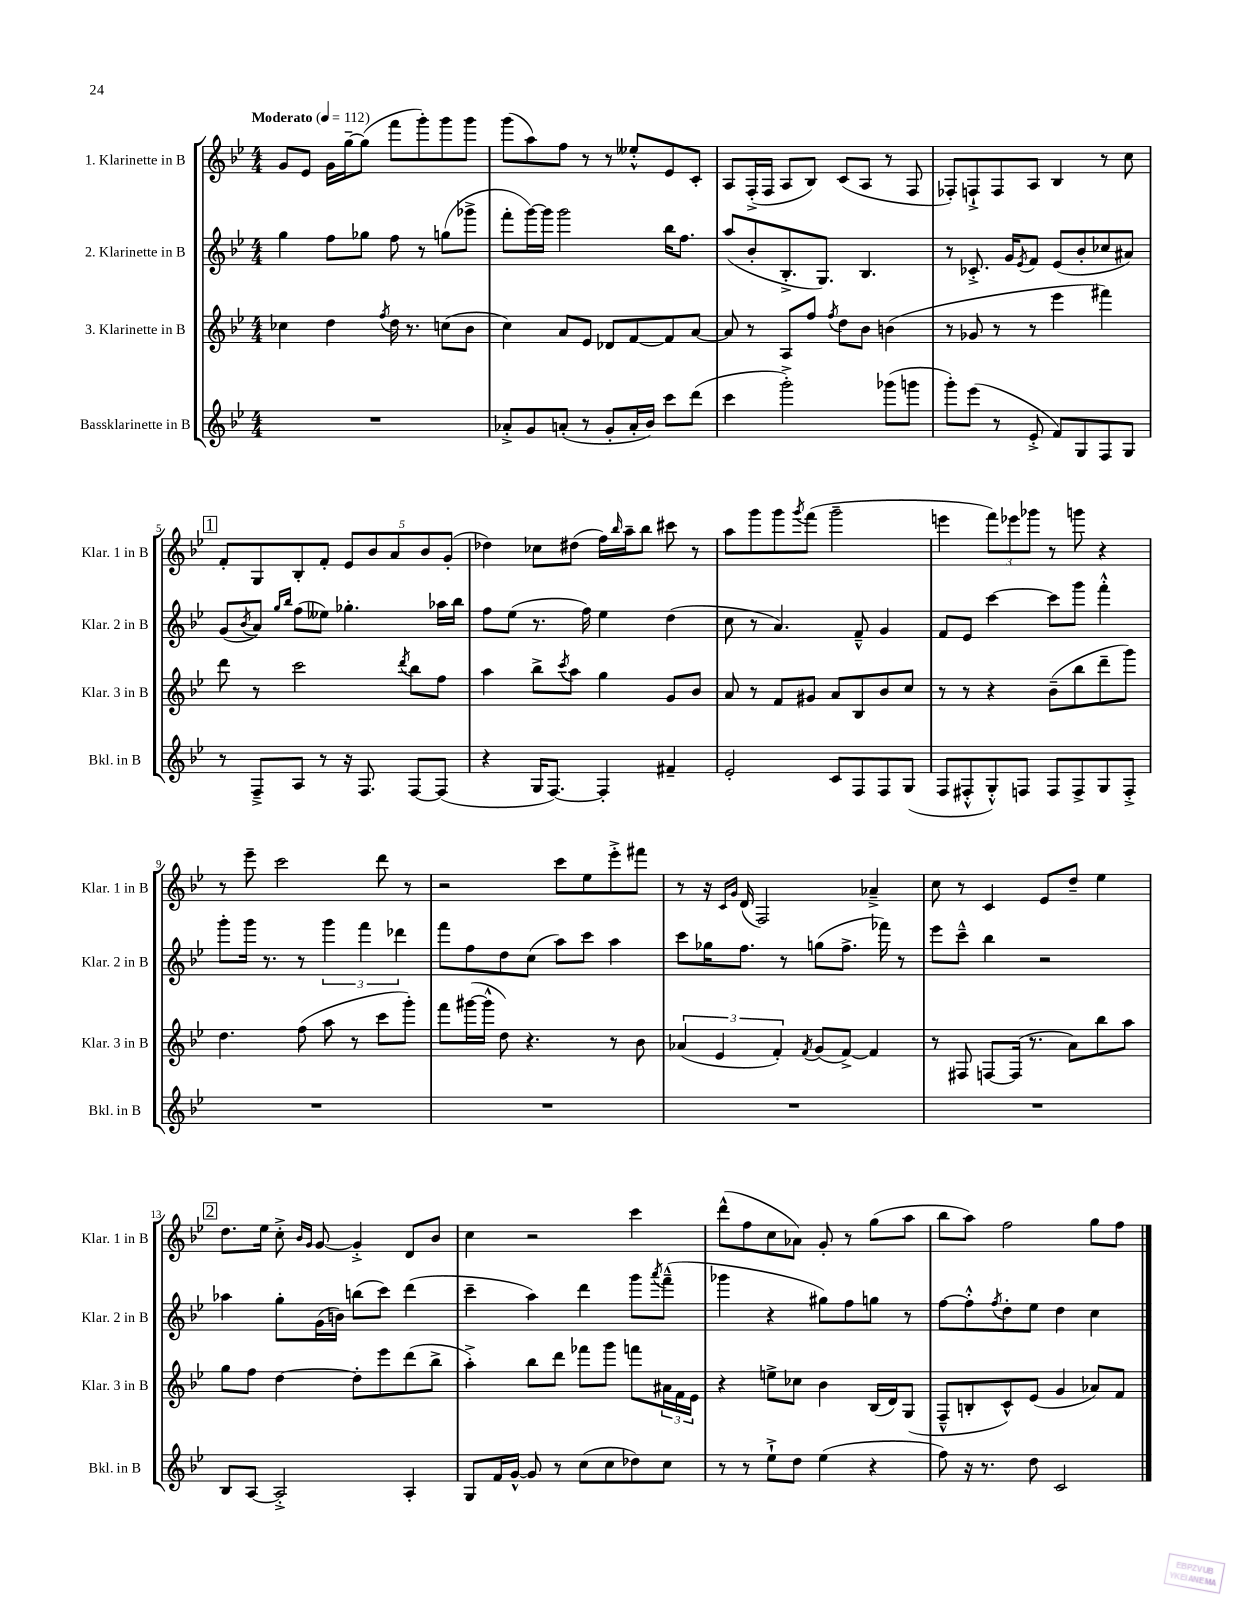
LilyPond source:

<<
\new StaffGroup <<
\new Staff = "s0" \with { instrumentName = "1. Klarinette in B" shortInstrumentName = "Klar. 1 in B" } {
    \clef treble \key bes \major \numericTimeSignature \time 4/4 \tempo "Moderato" 4 = 112
    g'8 ees'8 g'16 g''16~-- g''8( f'''8 g'''8-.) g'''8 g'''8 |
    g'''8( a''8) f''8 r8 r8 eeses''8-.-^ ees'8 c'8-. |
    a8 f16-.->( f16 a8 bes8) c'8( a8 r8 f8 |
    fes8-.) f8-!-> f8 a8 bes4 r8 c''8 |
    \mark \markup { \box "1" } f'8-. g8 bes8-. f'8-. \tuplet 5/4 { ees'8 bes'8 a'8 bes'8 g'8-.( } |
    des''4) ces''8 dis''8( f''16) \grace { bes''16 } a''16-- bes''8 cis'''8 r8 |
    a''8 g'''8 g'''8 \acciaccatura { g'''8 } f'''8( g'''2-- |
    e'''4 \tuplet 3/2 { f'''8) ees'''8 ges'''8 } r8 g'''8 r4 |
    r8 ees'''8-- c'''2 d'''8 r8 |
    r2 c'''8 ees''8 ees'''8-.-> fis'''8 |
    r8 r16 \grace { c'16 g'16 } d'16( f2) aes'4---> |
    c''8 r8 c'4 ees'8 d''8-- ees''4 |
    \mark \markup { \box "2" } d''8. ees''16 c''8-.-> \grace { bes'16 g'16 } g'8~ g'4-.-> d'8 bes'8 |
    c''4 r2 c'''4 |
    d'''8-^( f''8 c''8 aes'8) g'8-. r8 g''8( a''8 |
    bes''8 a''8) f''2 g''8 f''8 \bar "|." |
}
\new Staff = "s1" \with { instrumentName = "2. Klarinette in B" shortInstrumentName = "Klar. 2 in B" } {
    \clef treble \key bes \major \numericTimeSignature \time 4/4
    g''4 f''8 ges''8 f''8 r8 g''8( ges'''8-> |
    f'''8-. g'''16~) g'''16 g'''2 bes''16 f''8. |
    a''8( bes'8-. bes8.-.-> g8.) bes4. |
    r8 ces'8.-.-> g'16 \acciaccatura { ees'8 } f'8 ees'8( bes'8-. ces''8 ais'8) |
    \mark \markup { \box "1" } g'8( \acciaccatura { bes'8 } a'8) \grace { g''16 bes''16 } f''8( eeses''8) ges''4.-. aes''16 bes''16 |
    f''8 ees''8( r8. f''16) ees''4 d''4( |
    c''8 r8 a'4.) f'8---^ g'4 |
    f'8 ees'8 c'''4~ c'''8 g'''8 f'''4-.-^ |
    g'''8-. g'''16 r8. r8 \tuplet 3/2 { g'''4 f'''4 des'''4 } |
    f'''8 f''8 d''8 c''8( a''8) c'''8 a''4 |
    c'''8 ges''16 f''8. r8 g''8( f''8.-> fes'''16) r8 |
    ees'''8 c'''8---^ bes''4 r2 |
    \mark \markup { \box "2" } aes''4 g''8-. g'16( b'16) b''8( c'''8) d'''4( |
    c'''4-- a''4) d'''4 g'''8 \acciaccatura { a'''8 } f'''8---^( |
    ges'''4 r4 gis''8) f''8 g''8 r8 |
    f''8~ f''8-.-^ \acciaccatura { f''8 } d''8-. ees''8 d''4 c''4 \bar "|." |
}
\new Staff = "s2" \with { instrumentName = "3. Klarinette in B" shortInstrumentName = "Klar. 3 in B" } {
    \clef treble \key bes \major \numericTimeSignature \time 4/4
    ces''4 d''4 \acciaccatura { f''8 } d''16 r8. c''8( bes'8 |
    c''4) a'8 ees'8 des'8 f'8~ f'8 a'8~ |
    a'8 r8 a8 f''8 \acciaccatura { f''8 } d''8 bes'8 b'4( |
    r8 ges'8 r8 r8 ees'''4 fis'''4) |
    \mark \markup { \box "1" } d'''8 r8 c'''2 \acciaccatura { d'''8 } bes''8 f''8 |
    a''4 bes''8-> \acciaccatura { c'''8 } a''8 g''4 g'8 bes'8 |
    a'8 r8 f'8 gis'8 a'8 bes8 bes'8 c''8 |
    r8 r8 r4 bes'8--( bes''8 d'''8-- g'''8) |
    d''4. f''8( a''8 r8 c'''8 g'''8-.) |
    f'''8 gis'''16~( gis'''16-^ d''8) r4. r8 bes'8 |
    \tuplet 3/2 { aes'4( ees'4 f'4-.) } \acciaccatura { f'8 } g'8( f'8~->) f'4 |
    r8 fis8 f8~ f16( r8. a'8) bes''8 a''8 |
    \mark \markup { \box "2" } g''8 f''8 d''4~ d''8-. ees'''8 d'''8( bes''8-> |
    a''4-.->) bes''8 d'''8 fes'''8 g'''8 f'''8 \tuplet 3/2 { ais'16 f'16 ees'16 } |
    r4 e''8-> ces''8 bes'4 bes16( d'16) g8( |
    f8---^ b8-. c'8-^) ees'8( g'4 aes'8) f'8 \bar "|." |
}
\new Staff = "s3" \with { instrumentName = "Bassklarinette in B" shortInstrumentName = "Bkl. in B" } {
    \clef treble \key bes \major \numericTimeSignature \time 4/4
    R1 |
    aes'8-.-> g'8 a'8-.( r8 g'8-. a'16-. bes'16) c'''8 d'''8( |
    c'''4 g'''2-.->) ges'''8( g'''8 |
    g'''8-.) ees'''8( r8 ees'8-.-> f'8) g8 f8 g8 |
    \mark \markup { \box "1" } r8 f8---> a8 r8 r16 f8. f8~ f8( |
    r4 g16 f8.~) f4-. fis'4-- |
    ees'2-. c'8 f8 f8 g8( |
    f8 fis8-.-^ g8-.-^) f8 f8 f8-> g8 f8-.-> |
    R1 |
    R1 |
    R1 |
    R1 |
    \mark \markup { \box "2" } bes8 a8~ a2-.-> a4-. |
    g8 f'16 g'16~-^ g'8 r8 c''8( c''8 des''8) c''8 |
    r8 r8 ees''8-!-> d''8 ees''4( r4 |
    f''8) r16 r8. d''8 c'2 \bar "|." |
}
>>
>>
